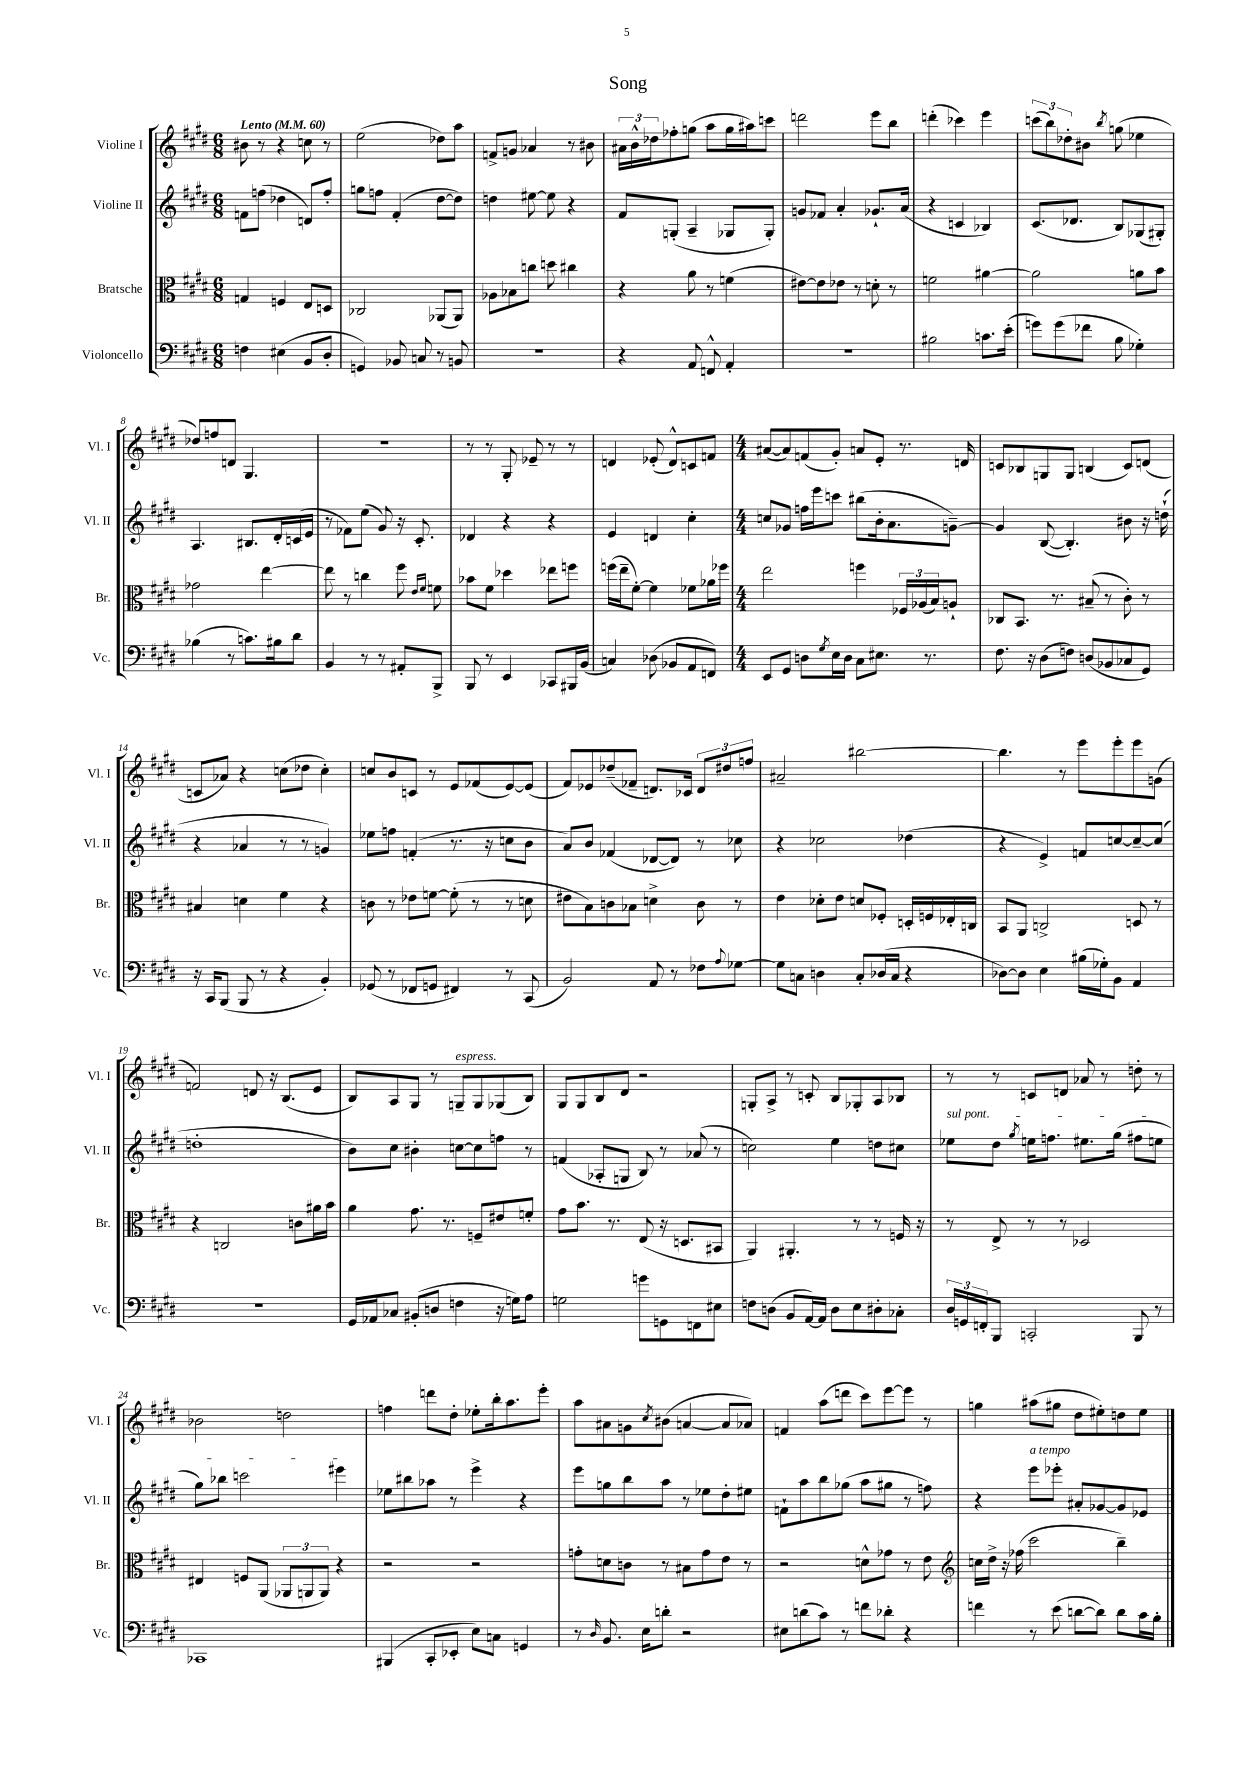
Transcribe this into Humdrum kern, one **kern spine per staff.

**kern	**kern	**kern	**kern
*part4	*part3	*part2	*part1
*staff4	*staff3	*staff2	*staff1
*I"Violoncello	*I"Bratsche	*I"Violine II	*I"Violine I
*I'Vc.	*I'Br.	*I'Vl. II	*I'Vl. I
*clefF4	*clefC3	*clefG2	*clefG2
*k[f#c#g#d#]	*k[f#c#g#d#]	*k[f#c#g#d#]	*k[f#c#g#d#]
*M6/8	*M6/8	*M6/8	*M6/8
*MM60	*MM60	*MM60	*MM60
=1	=1	=1	=1
!	!	!	!LO:TX:a:B:t=Lento
4Fn\	4Gn/	8fn\L	8b#X\
.	.	(8ffn\J	8r
(4E#X\	4Fn/	4dd-X\	4r
8BB/L	8E/L	8dn/L)	8ccn\
8D#'/J	8Dn/J	8ff'/J	8r
=2	=2	=2	=2
4GGn/)	2C-X/	8ggn\L	(2ee\
.	.	8ffn\J	.
8BB-X/	.	(4f#'/	.
8Cn/	.	.	.
8r	(8AA-X/L	[8dd#\L	8dd-X\L)
8BBn/	8AA-/J)	8dd#\J])	8aa\J
=3	=3	=3	=3
2.r	8A-X\L	4ddn\	8fn^/L
.	8B-X\	.	8gn/J
.	8ccn\J	[8ee#X\	4a-X/
.	8ddn\	8ee#\]	.
.	4cc#X\	4r	8r
.	.	.	8b#X\
=4	=4	=4	=4
4r	4r	8f#/L	24a#X\LL
.	.	.	24b^^\
.	.	.	24dd-X\J
.	.	(8Gn'/J	8ff-X'\
8AA/	8a\	4A~/	(8ggn\J
8FFn^^/	8r	.	8aa\L
4AA'/	(4fn\	8G-X/L	16gg\L
.	.	.	16aa#X\J)
.	.	8G-'/J)	8cccn\J
=5	=5	=5	=5
2.r	[8e#X\L)	8gn/L	2dddn\
.	8e#\]	8f-X/J	.
.	8e-X\J	4a'/	.
.	8r	.	.
.	8dn'\	8.g-X`/L	8eee\L
.	8r	.	8bb\J
.	.	(16a/Jk	.
=6	=6	=6	=6
2B#X\	2fn\	4r	(4dddn'\
.	.	4cn/	4ccc-X\)
8.cn\L	[4a#X\	4B-X/)	4eee\
(16e'\Jk	.	.	.
=7	=7	=7	=7
8gn\L)	2a#\]	(8.c#/L	(12cccn\L
.	.	.	12bb\)
(8g\	.	.	.
.	.	.	12dd-X'\
.	.	8.d-X/J	.
8f-X\J	.	.	8b#X\J
.	.	.	8qbb/
8B\	.	8B/L)	(8ggn\
4G-X'\)	8an\L	(8G-X/	4ee-X\
.	8b\J	8G#X'/J)	.
!!LO:LB:g=z
=8	=8	=8	=8
(4B-X\	2g-X\	4.A/	8dd-X/L)
.	.	.	8ffn/
8r	.	.	8dn/J
8.cn\L)	.	8.B#X/L	4.G#/
.	[4ee\	.	.
16B#X\k	.	16d#'/L	.
8d#\J	.	(16cn/	.
.	.	16e/JJ	.
=9	=9	=9	=9
4BB/	8ee\]	8r	2.r
.	8r	8f-X\L)	.
8r	4ccn\	(8ee\J	.
8r	.	8g#/)	.
8AA#X'/L	8ff#\	16r	.
.	.	8.c#'/	.
.	16qqe/LL	.	.
.	16qqf#/JJ	.	.
8BBB^/J	8fn\	.	.
=10	=10	=10	=10
8BBB/	8b-X\L	4d-X/	8r
8r	8f#\J	.	8r
4EE/	4dd-X\	4r	8G#'/
.	.	.	8e-X~/
8CC-X/L	8ee-X\L	4r	8r
16BBB#X/L	8ffn\J	.	8r
(16BB/JJ	.	.	.
=11	=11	=11	=11
4Cn/)	(16ffn\LL	4e/	4dn/
.	16ee~\J	.	.
.	[8f#'\J)	.	.
(8D-X\	4f#\]	4dn/	(8e-X'/
8BB-X/L	.	.	8d^^/L)
8AA/	8f-X\L	4cc#'\	8cn/
8FFn/J)	16a-X\L	.	8fn/J
.	16ff-X\JJ	.	.
=12	=12	=12	=12
*M4/4	*M4/4	*M4/4	*M4/4
8EE/L	2ee\	8ccn/L	([8a#X/L
8GG#/J	.	8g-X/J	8a#/])
8Dn\L	.	16ffn\LL	(8fn/
.	.	16eee\J	.
8qG#/	.	.	.
16E\L	.	8cccn\J	8g#'/J)
16D\JJ	.	.	.
8C#\L	4ffn\	(8bb#X\L	8an/L
8.E#X\J	.	16b'\k	8e'/J
.	.	8.a\	.
.	24F-X/LL	.	8.r
.	(24A-X/	.	.
8.r	.	.	.
.	24B/J)	.	.
.	8An`/J	[8gn~\J)	.
.	.	.	16dn/
=13	=13	=13	=13
8.F#\	8C-X/L	4g/]	8cn/L
.	8.BB/J	.	8B-X/
16r	.	.	.
(8D#\L	.	([8B/	8Gn/
.	8.r	.	.
8Fn\J)	.	4.B'/])	8G/J
(8Dn/L	(8B#X~/	.	(4Bn/
8BB-X/	8r	.	.
8C-X/	8c#'\)	8b#X\	8c/L)
8GG#/J)	8r	16r	(8dn/J
.	.	(16ddn`\	.
!!LO:LB:g=z
=14	=14	=14	=14
16r	4B#X/	4r	8cn/L
16CC#/KL	.	.	.
(8BBB/J	.	.	8a-X/J)
8BBB/	4dn\	4a-X/	4r
8r	.	.	.
4r	4f#\	8r	(8ccn\L
.	.	8r	8dd-X\J
4BB'/)	4r	4gn/)	4cc'\)
=15	=15	=15	=15
(8GG-X/	8cn\	8ee-X\L	8ccn/L
8r	8r	8ffn\J	8b/
8FF-X/L	8e-X\L	(4fn'/	8cn/J
8GGn/J	[8fn\J	.	8r
4FF#X/)	(8f'\]	8.r	8e/L
.	8r	.	(8f-X/
.	.	16r	.
8r	8r	8ccn\L	[8e/)
(8CC#/	8dn\	8b\J	(8e/J]
=16	=16	=16	=16
2BB/)	8e#X\L	8a/L)	8f#/L)
.	8B\)	8b/J	8e-X/
.	8cn\	(4f-X/	(8dd-X~/
.	8B-X\J	.	8f-X~/J
8AA/	4dn^\	[8d-X/L	8.dn/L)
8r	.	8d-/J])	.
.	.	.	16c-X/Jk
8F-X\L	8c\	8r	12d/L
.	.	.	12dd#X/
8qqA/	.	.	.
[8G-X\J	8r	8cc-X\	.
.	.	.	12ffn/J
=17	=17	=17	=17
8G-\L]	4e\	4r	2a#X~/
8Cn\J	.	.	.
4Dn\	8d-X'\L	2cc-X\	.
.	8e\J	.	.
8C'/L	8dn/L	.	[2bb#X\
(16D-X/L	8F-X'/J	.	.
16C/JJ	.	.	.
4r	16Dn'/LL	(4dd-X\	.
.	16Fn/	.	.
.	16E-X'/	.	.
.	16Cn/JJ	.	.
=18	=18	=18	=18
[8D-X\L)	8BB/L	4r	4.bb#\]
8D-\J]	8AA/J	.	.
4E\	2Cn^/	4e^/)	.
.	.	.	8r
(16B#X\LL	.	8fn/L	8eee\L
16G-X'\J)	.	.	.
8BB\J	.	[8ccn/	8eee'\
4AA/	8Dn/	8cc~/_	8eee\
.	8r	(8cc/J]	(8gn\J
!!LO:LB:g=z
=19	=19	=19	=19
1r	4r	1ddn'	2fn/)
.	2Cn/	.	.
.	.	.	8dn/
.	.	.	16r
.	.	.	(8.B/L
.	8cn\L	.	.
.	16a#X\L	.	8e/J
.	16b\JJ	.	.
=20	=20	=20	=20
16GG#/LL	4a\	8b\L)	8B/L)
16AA-X/J	.	.	.
8C-X/J	.	8cc#\J	8A/
(8BB#X'/L	8.g#\	4b#X'\	8G#/J
8Dn/J	.	.	8r
.	8.r	.	.
!	!	!	!LO:TX:a:i:t=espress.
4Fn\	.	[8ccn\L	8Gn~/L
.	8Fn~/L	8cc\]	8G/
16r	8e#X/	8ffn\J	(8G-X/
16Gn\KL)	.	.	.
8A\J	8fn'/J	8r	8B/J)
=21	=21	=21	=21
2Gn\	8g#\L	(4fn/	8G#/L
.	8.b\J	.	8G#/
.	.	8A-X'/L	8B/
.	8.r	.	.
.	.	8Gn/J	8d#/J
8gn\L	(8E/	8B/)	2r
8GGn\	16r	8r	.
.	8.Dn/L	.	.
8FFn\	.	(8a-X/	.
8E#X\J	8BB#X/J	8r	.
=22	=22	=22	=22
8Fn\L	4AA/)	2ccn\)	8Gn'/L
(8Dn\J	.	.	8A^/J
8BB/L	4.AA#X'/	.	8r
[16AA/L)	.	.	8cn'/
16AA/JJ]	.	.	.
8D\L	.	4ee\	8B/L
8E\	8r	.	8G-X'/
8D#X'\	8r	8ddn\L	8A/
8C-X'\J	16Fn/	8cc#X\J	8B-X/J
.	16r	.	.
=23	=23	=23	=23
!	!	!LO:TX:a:i:t=sul pont.	!
24D#/LL	8r	8ee-X\L	8r
24GGn/	.	.	.
24FFn'/J	.	.	.
8BBB/J	8E^/	8dd#\J	8r
.	.	8qgg#/	.
2CCn'/	8r	16een\KL	8cn/L
.	.	8.ffn\J	.
.	8r	.	8dn/J
.	2D-X/	8.ee#X\L	8a-X/
.	.	.	8r
.	.	(16gg#\Jk	.
8BBB/	.	8ff#X\L	8ddn'\
8r	.	8een\J	8r
!!LO:LB:g=z
=24	=24	=24	=24
1CC-X	4E#X/	8gg#\L)	2b-X\
.	.	8bb-X\J	.
.	8Fn/L	2cccn\	.
.	(8AA/J	.	.
.	12AA-X/L	.	2ddn\
.	12AAn/	.	.
.	12AA/J)	.	.
.	4r	4eee#X\	.
=25	=25	=25	=25
(4BBB#X/	2r	8ee-X\L	4ffn\
.	.	8bb#X\	.
8CC#'/L	.	8aa-X\J	8dddn\L
8EE-X'/J	.	8r	8dd#'\J
8E\L)	2r	4eee^\	8ee-X'\L
8Cn\J	.	.	16bb'\k
.	.	.	8.aa\
4GGn/	.	4r	.
.	.	.	8eee'\J
=26	=26	=26	=26
8r	8gn'\L	8eee\L	8aa\L
16qqD#/	.	.	.
8.BB/	8dn\	8ggn\	8a#X\
.	8cn\J	8bb\	8gn\
16E\KL	.	.	.
.	.	.	8qcc#/
8dn'\J	8r	8aa\J	(8b#X\J
2r	8B#X\L	8r	[4an/
.	8g\	8ee-X\L	.
.	8e\J	8dd#'\	8a/L]
.	8r	8ee#X\J	8a-X/J)
=27	=27	=27	=27
8E#X\L	2r	8fn`\L	4fn/
(8dn\	.	8aa\	.
8c#\J)	.	8bb\	(8aa\L
8r	.	(8gg-X\J	8dddn\J
8fn\L	8dn^^\L	8aa\L	8ccc#\L)
8d-X'\J	8g-X\J	8gg#X\J	[8eee\
4r	8r	8r	8eee\J]
.	8e\	8ffn\)	8r
=28	=28	=28	=28
*	*clefG2	*	*
4fn\	16ccn\LL	4r	4ggn\
.	16dd#^\JJ	.	.
.	16r	.	.
.	(16ff-X\	.	.
!	!	!LO:TX:a:i:t=a tempo	!
8r	2ccc#\	8eee\L	(8aa#X\L
(8e\	.	8eee-X'\J	8gg#X\J
[8dn\L	.	8a#X'/L	8dd#\L
8d\J])	.	[8g-X/	8ee#X'\)
8d\L	4bb~\)	8g-/]	8ddn\
16c#\L	.	8e-X/J	8ee#\J
16B'\JJ	.	.	.
==	==	==	==
*-	*-	*-	*-
